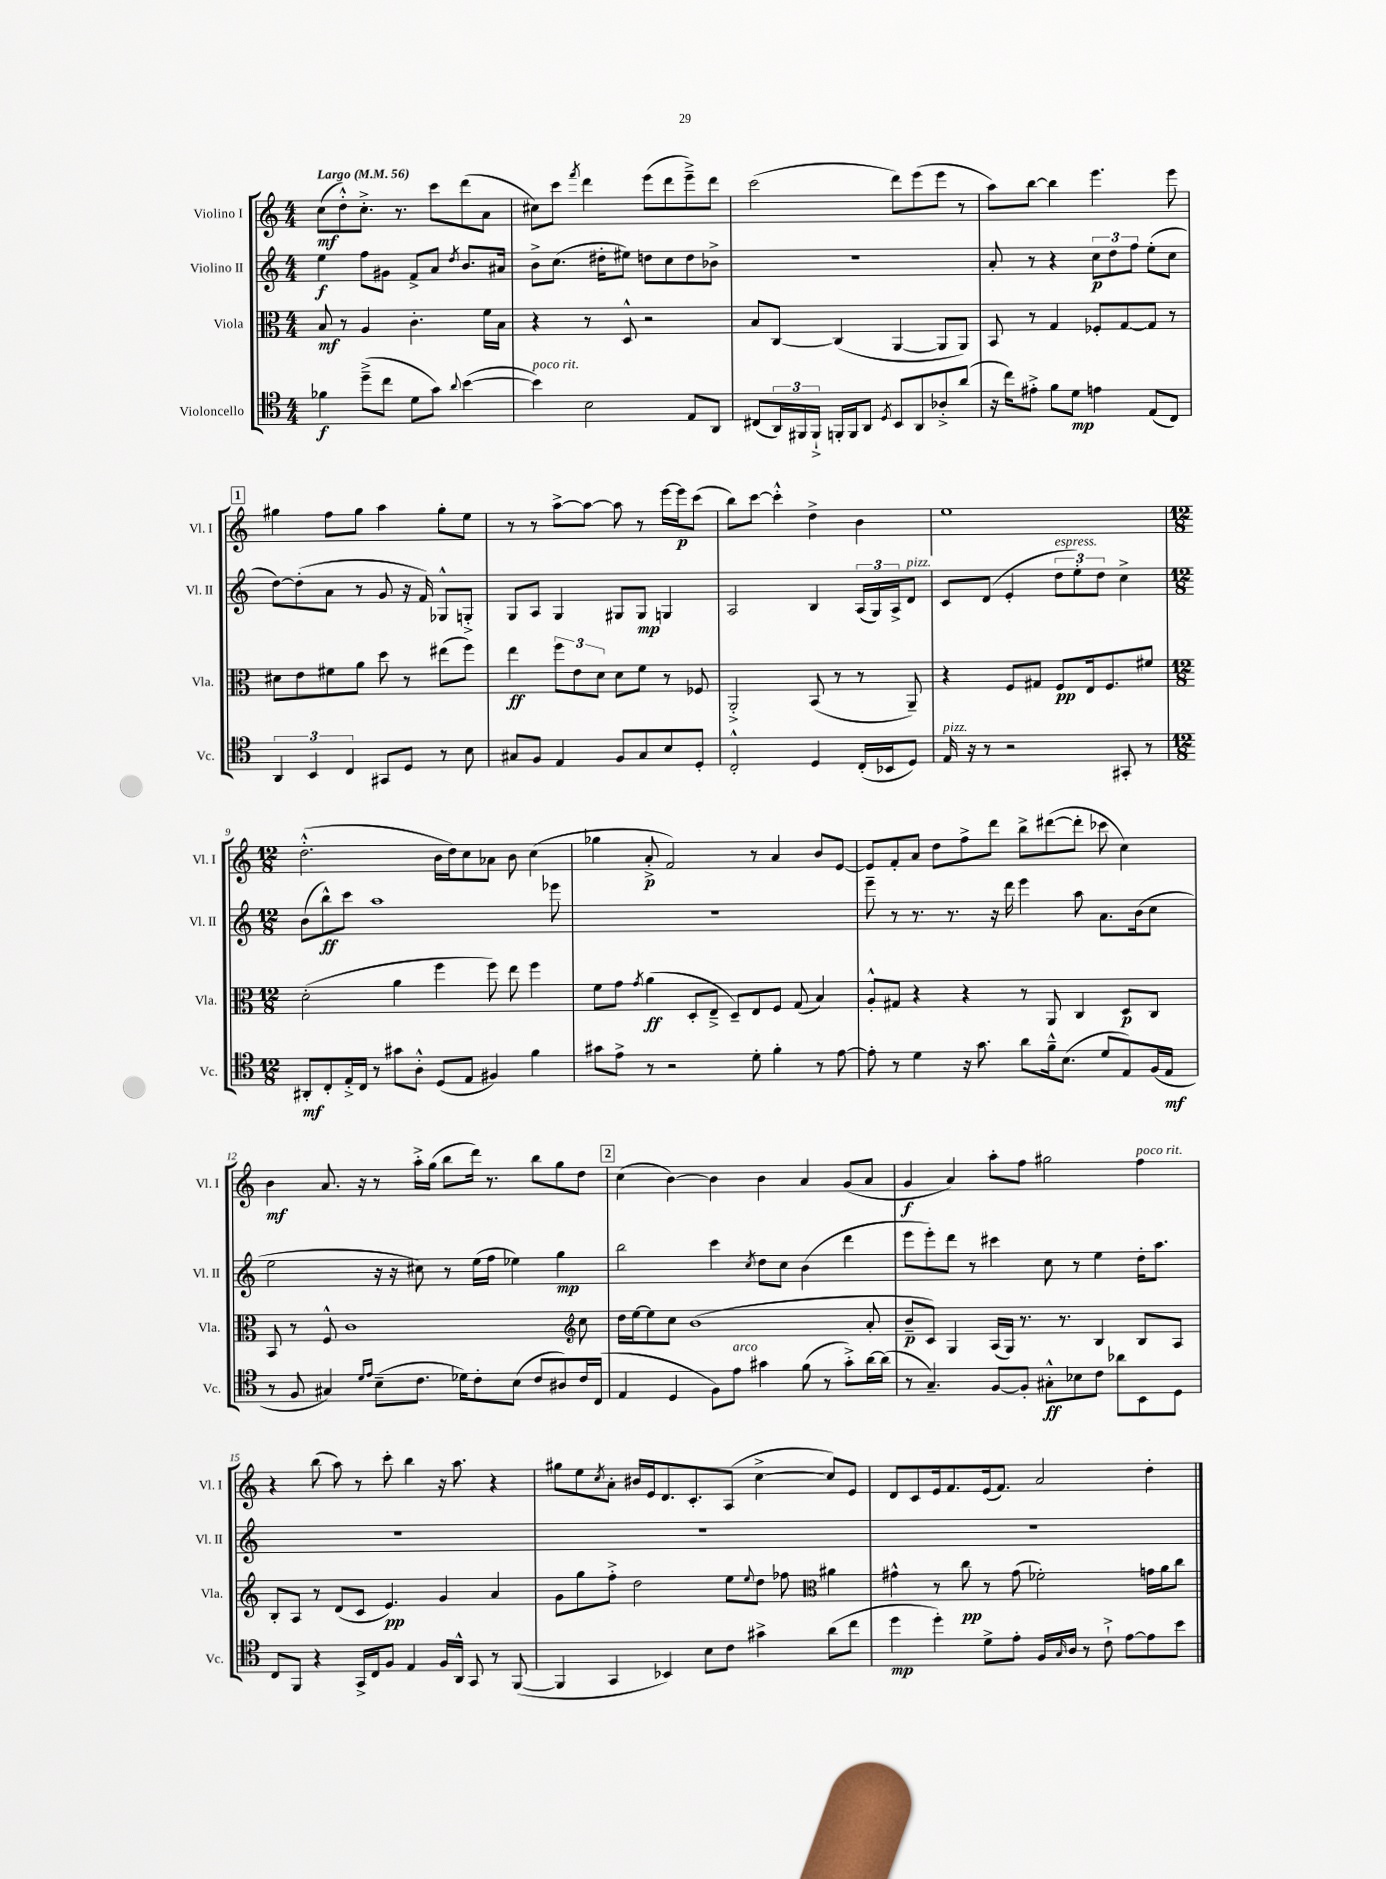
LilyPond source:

<<
\new StaffGroup <<
\new Staff = "s0" \with { instrumentName = "Violino I" shortInstrumentName = "Vl. I" } {
    \clef treble \key c \major \numericTimeSignature \time 4/4 \tempo "Largo" 4 = 56
    c''8\mf( d''8-.-^) c''8.-.-> r8. c'''8 d'''8( a'8 |
    cis''8) c'''8 \acciaccatura { f'''8 } d'''4 e'''8( d'''8 e'''8--->) d'''8 |
    c'''2( d'''8) e'''8( e'''8 r8 |
    a''8) b''8~ b''4 e'''4. e'''8 |
    \mark \markup { \box "1" } gis''4 f''8 gis''8 a''4 gis''8-. e''8 |
    r8 r8 a''8~-> a''8~ a''8 r8 e'''16~ e'''16\p c'''8( |
    b''8) c'''8~ c'''4-.-^ d''4-> b'4 |
    e''1 |
    \numericTimeSignature \time 12/8 d''2.-.-^( b'16 d''16) c''8 aes'8 b'8 c''4( |
    ges''4 a'8-.->\p f'2) r8 a'4 b'8 e'8~ |
    e'8 f'8-. a'8 d''8 f''8-> d'''8 b''8-> dis'''8~( dis'''8-. ces'''8 c''4) |
    b'4\mf a'8. r16 r8 a''16-.-> g''16( b''8 d'''16) r8. b''8 g''8 d''8 |
    \mark \markup { \box "2" } c''4( b'4~) b'4 b'4 a'4 g'8( a'8 |
    g'4\f a'4) a''8-. f''8 gis''2 f''4^\markup { \italic "poco rit." } |
    r4 b''8( a''8) r8 c'''8-. b''4 r16 a''8. r4 |
    gis''8 e''8 \acciaccatura { c''8 } a'8-. bis'16 e'16 d'8. c'8.-. a8( c''4~-> c''8) e'8 |
    d'8 c'8 e'16 f'8. e'16( f'8.) a'2 d''4-. \bar "|." |
}
\new Staff = "s1" \with { instrumentName = "Violino II" shortInstrumentName = "Vl. II" } {
    \clef treble \key c \major \numericTimeSignature \time 4/4
    e''4\f f''8 gis'8 f'8-> a'8 \acciaccatura { d''8 } b'8. ais'16 |
    b'8-> c''8.( dis''16-. eis''8) d''8 c''8 d''8 bes'8-> |
    R1 |
    a'8-. r8 r4 \tuplet 3/2 { c''8\p d''8 f''8 } e''8-.( c''8 |
    \mark \markup { \box "1" } d''8~) d''8-.( a'8 r8 g'8 r16 f'16) ges8-^ g8-.-> |
    g8 a8 g4 gis8 gis8\mp g4 |
    a2 b4 \tuplet 3/2 { a16( g16) a16-> } d'8^\markup { \italic "pizz." } |
    c'8 d'8( e'4-. \tuplet 3/2 { d''8^\markup { \italic "espress." } e''8-.) d''8 } c''4-> |
    \numericTimeSignature \time 12/8 b'8( b''8-^\ff) c'''8 a''1 ees'''8 |
    R1. |
    e'''8-- r8 r8. r8. r16 d'''16 e'''4 a''8 a'8. b'16( c''8 |
    e''2 r16 r16 cis''8) r8 e''16( f''16 ees''4) g''4\mp |
    \mark \markup { \box "2" } b''2 c'''4 \acciaccatura { c''8 } d''8 c''8 b'4( d'''4 |
    e'''8 e'''8-.) d'''8 r8 cis'''4 c''8 r8 e''4 d''16-. a''8. |
    R1. |
    R1. |
    R1. \bar "|." |
}
\new Staff = "s2" \with { instrumentName = "Viola" shortInstrumentName = "Vla." } {
    \clef alto \key c \major \numericTimeSignature \time 4/4
    b8\mf r8 a4 c'4.-. f'16 b16 |
    r4 r8 d8-^ r2 |
    b8 c8~ c4( a,4~ a,8 a,8) |
    b,8 r8 g4 fes8-. g8~ g8 r8 |
    \mark \markup { \box "1" } dis'8 e'8 fis'8 a'8 d''8 r8 eis''8( f''8) |
    e''4\ff \tuplet 3/2 { f''8 e'8 d'8 } d'8 f'8 r8 fes8 |
    a,2-.-> b,8( r8 r8 a,8--) |
    r4 f8 gis8 f8\pp e16 f8. fis'8 |
    \numericTimeSignature \time 12/8 d'2-.( a'4 f''4 f''8) e''8 f''4 |
    f'8 g'8 \acciaccatura { g'8 } a'4\ff( d8-. e8---> d8--) e8 f8 g8( b4) |
    a8-.-^ gis8 r4 r4 r8 a,8 c4 d8\p c8 |
    b,8 r8 f8-^ c'1 \clef treble c''8 |
    \mark \markup { \box "2" } d''16 e''16~ e''8 c''8 b'1( a'8-. |
    b'8--\p c'8) g4 a16( g16) r8. r8. b4 b8 a8 |
    b8-. a8 r8 d'8( c'8 e'4.\pp) g'4 a'4 |
    g'8 g''8 f''8-.-> d''2 e''8 \appoggiatura { e''8 } d''8 fes''8 \clef alto ais'4 |
    gis'4-^ r8 c''8\pp r8 gis'8( fes'2-.) g'16 a'16 c''8 \bar "|." |
}
\new Staff = "s3" \with { instrumentName = "Violoncello" shortInstrumentName = "Vc." } {
    \clef tenor \key c \major \numericTimeSignature \time 4/4
    fes'4\f d''8--->( c''8 d'8 g'8) \appoggiatura { a'8 } b'4~( |
    b'4^\markup { \italic "poco rit." }) b2 e8 a,8 |
    cis8( \tuplet 3/2 { a,16) fis,16 fis,16-!-> } f,16-. f,16 a,8 \acciaccatura { d8 } b,8 a,8 aes8-.-> a'8( |
    r16 c''16) eis'8-.-> f'8 d'8\mp e'4 e8( c8) |
    \mark \markup { \box "1" } \tuplet 3/2 { a,4 b,4 c4 } gis,8 d8 r8 b8 |
    gis8 f8 e4 f8 gis8 b8 d8-. |
    c2-.-^ d4 c16-.( bes,16 d8) |
    e16^\markup { \italic "pizz." } r16 r8 r2 gis,8-. r8 |
    \numericTimeSignature \time 12/8 ais,8-.\mf c8-. e16-.-> c16 r8 gis'8 a8-.-^ d8( e8 fis4) f'4 |
    gis'8 e'8-> r8 r2 d'8-. f'4-. r8 e'8~ |
    e'8-. r8 d'4 r16 g'8. a'8 f'16---^ b8.( d'8 e8) f16( e16\mf |
    r8 f8 gis4) \grace { d'16 e'16 } b8--( c'8. des'16) c'8-. b8( c'8 ais8) c'16 c16( |
    \mark \markup { \box "2" } e4 d4 f8) e'8^\markup { \italic "arco" } gis'4 f'8( r8 gis'8-.->) a'16~ a'16( |
    r8 g4.--) f8~ f8-. gis8-.-^\ff bes8 c'8 aes'8 b,8 d8 |
    c8 f,8 r4 g,16-> c16 f8 e4 f16 a,16-^ g,8 r8 f,8~( |
    f,4 g,4 bes,4) b8 c'8 gis'4-> a'8( c''8 |
    d''4\mp d''4-.) d'8-> e'8-. f16 \grace { g16 } a16 r8 c'8-!-> e'8~ e'8 b'8 \bar "|." |
}
>>
>>
